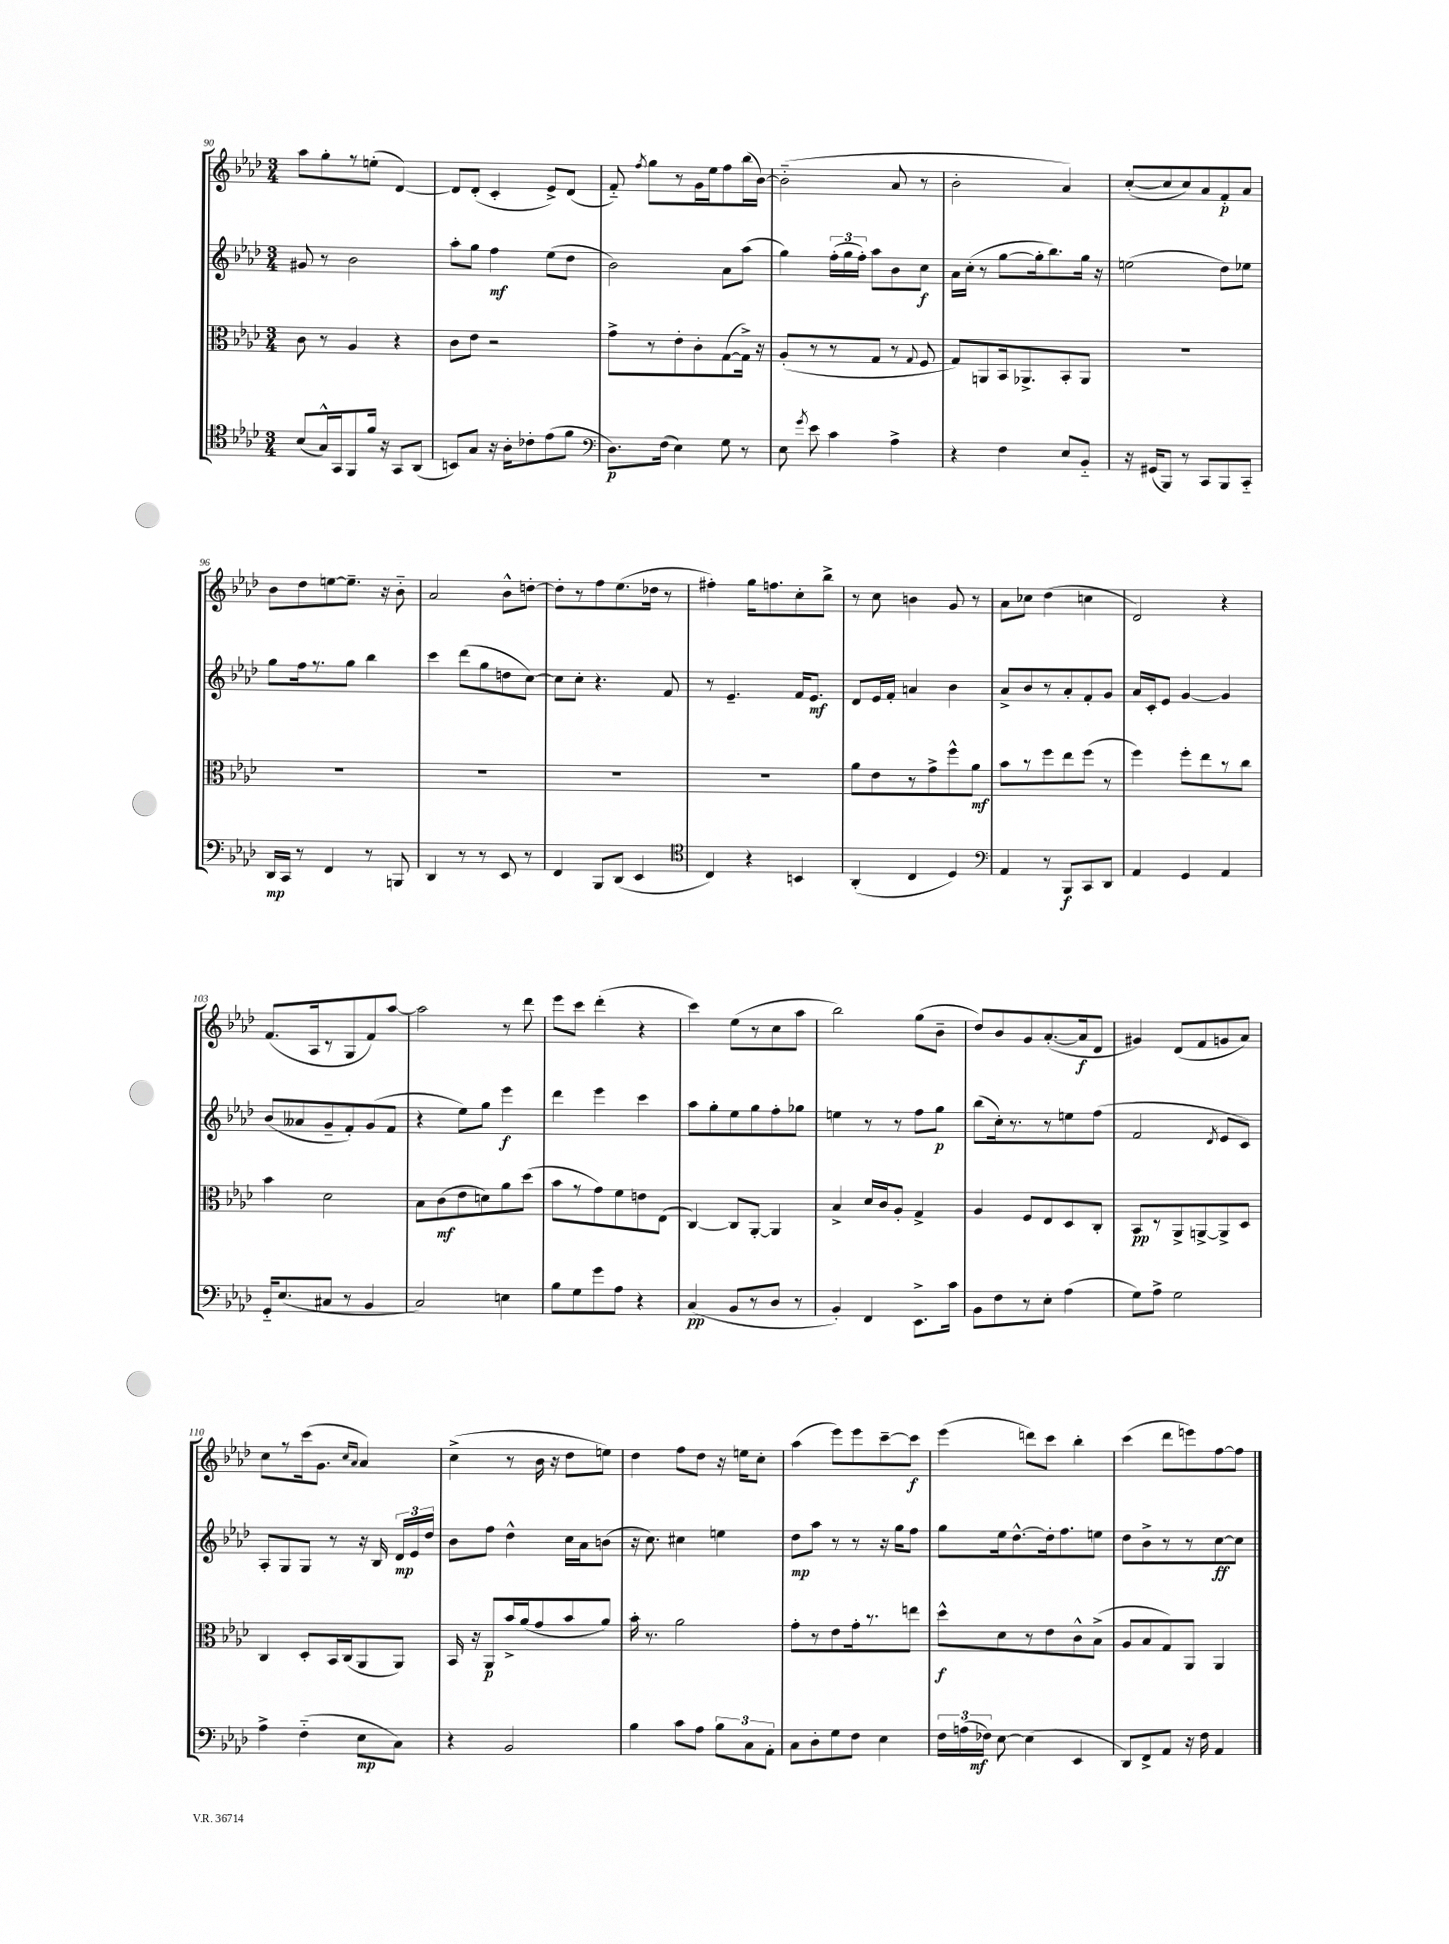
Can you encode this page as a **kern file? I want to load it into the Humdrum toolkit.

**kern	**kern	**kern	**kern
*staff4	*staff3	*staff2	*staff1
*clefC4	*clefC3	*clefG2	*clefG2
*k[b-e-a-d-]	*k[b-e-a-d-]	*k[b-e-a-d-]	*k[b-e-a-d-]
*M3/4	*M3/4	*M3/4	*M3/4
(8B-/L	8c\	8g#/	8aa-\L
16G^^/L)	8r	8r	8gg'\
16GG/J	.	.	.
8FF/	4A-/	2b-\	8r
16f/Jk	.	.	(8ee'\J
16r	.	.	.
8GG/L	4r	.	[4d-/)
(8AA-/J	.	.	.
=	=	=	=
8BB/L)	8c\L	8aa-'\L	8d-/]L
8G/J	8e-\J	8gg\J	(8d-'/J
16r	2r	4ff\	4c'/
16A-'\LK	.	.	.
8c-'\	.	.	.
(8e-\	.	(8ee-\L	8e-^/L)
8f\J	.	8dd-\J	(8d-/J
=	=	=	=
*clefF4	*	*	*
8.D-\L)	8g^\L	2b-\)	8f'~/)
.	.	.	8qff/
.	8r	.	8gg\L
(16F\Jk	.	.	.
4E-\)	8e-'\	.	8r
.	8c'\	.	16g\L
.	.	.	16ee-\J
8G\	([8G\	8a-\L	8ff\
8r	16G^\]Jk)	(8aa-\J	(16bb-\L
.	16r	.	[16b-\JJ)
=	=	=	=
8E-\	(8A-'/L	4gg\)	(2b-'~\]
8qg/	.	.	.
8e-\	8r	.	.
4c\	8r	(24ff'\LL	.
.	.	24gg\	.
.	.	24ff'\JJ)	.
.	8G/J	8aa-\L	.
4A-^\	8r	8b-\	8a-/
.	8qqG/	.	.
.	8F/	8cc\J	8r
=	=	=	=
4r	8G/L)	16a-\LL	2b-'\
.	.	(16cc'\JJ	.
.	8AA/	8r	.
4F\	16BB-/k	[8gg\L	.
.	8.AA-^/	.	.
.	.	16gg'\]k	.
.	.	8.bb-\)	.
8E-/L	8BB-'/	.	4a-/)
8BB-'~/J	8AA-/J	16gg\Jk	.
.	.	16r	.
=	=	=	=
16r	2.r	(2ee\	([8cc'/L
(16GG#/LK	.	.	.
8BBB-/J)	.	.	8cc/]
8r	.	.	8cc/)
8CC/L	.	.	8a-/
8BBB-/	.	8dd-\L)	8f'/
8CC'~/J	.	8ee-\J	8a-/J
=	=	=	=
16DD-/LL	2.r	8gg\L	8b-\L
16CC/JJ	.	.	.
8r	.	16ff\k	8dd-\
.	.	8.r	.
4FF/	.	.	[8ee\
.	.	8gg\J	8.ee~\]J
8r	.	4bb-\	.
.	.	.	16r
8BBB/	.	.	8b-'~\
=	=	=	=
4DD-/	2.r	4ccc\	2a-/
8r	.	(8ddd-\L	.
8r	.	8gg\	.
8EE-/	.	8dd\	8b-^^\L
8r	.	[8cc\J)	[8dd'\J
=	=	=	=
4FF/	2.r	8cc\]L	8dd'\]L
.	.	8cc'\J	8r
8BBB-/L	.	4.r	8ff\
(8DD-/J	.	.	(8.ee-\
4EE-/	.	.	.
.	.	.	16dd-\Jk
.	.	8f/	8r
=	=	=	=
*clefC4	*	*	*
4C/)	2.r	8r	4ff#'\)
.	.	4.e-~/	.
4r	.	.	16gg\LK
.	.	.	8.ff\
4BB/	.	16f/LK	8cc'\
.	.	8.e-/J	.
.	.	.	8bb-^\J
=	=	=	=
(4AA-'/	8a-\L	8d-/L	8r
.	8e-\	16e-/L	8cc\
.	.	16f'/JJ	.
4C/	8r	4a/	4b\
.	8g^\	.	.
4D-/)	8ff^^\	4b-\	8g/
.	8a-\J	.	8r
=	=	=	=
*clefF4	*	*	*
4AA-/	8b-\L	8a-^/L	8a-\L
.	8r	8b-/	8cc-\J
8r	8ff\	8r	(4dd-\
8BBB-/L	8ee-\	8a-'/	.
8CC/	(8ff\J	8f'/	4cc\
8DD-/J	8r	8g/J	.
=	=	=	=
4AA-/	4ff\)	16a-/LL	2d-/)
.	.	16c'/J	.
.	.	8e-/J	.
4GG/	8ff'\L	[4g/	.
.	8ee-\	.	.
4AA-/	8r	4g/]	4r
.	8cc\J	.	.
=	=	=	=
16GG'~/LK	4b-\	(8b-/L	(8.f/L
(8.E-/	.	.	.
.	.	8a--/	.
.	.	.	16A-/k
8C#/J	2d-\	8g~/	8r
8r	.	8f'/)	8G/
4BB-/	.	(8g/	8f/)
.	.	8f/J	[8aa-/J
=	=	=	=
2C/)	8B-\L	4r	2aa-\]
.	(8c\	.	.
.	8e-\	8ee-\L)	.
.	8d\)	8gg\J	.
4E\	8a-\	4eee-\	8r
.	(8dd-\J	.	8ddd-\
=	=	=	=
8B-\L	8b-\L	4ddd-\	8eee-\L
8G\	8r	.	8ccc\J
8g\	8g\)	4eee-\	(4ddd-'\
8A-\J	8f\	.	.
4r	8e\	4ccc\	4r
.	(8E-\J	.	.
=	=	=	=
(4C/	[4C/)	8aa-\L	4ccc\)
.	.	8gg'\	.
8BB-/L	8C/]L	8ee-\	(8ee-\L
8r	[8AA-'/J	8gg\	8r
8D-/J	4AA-/]	8ff'\	8cc\
8r	.	8gg-\J	8aa-\J
=	=	=	=
4BB-'/)	4B-^/	4ee\	2bb-\)
4FF/	16d-/LL	8r	.
.	16c/J	.	.
.	8A-'/J	8r	.
8.EE-^\L	4G^/	8ff\L	(8gg\L
.	.	8gg\J	8b-~\J
16c\Jk	.	.	.
=	=	=	=
8BB-\L	4A-/	(8bb-\L	8dd-/L)
8F\	.	16cc'\k)	8b-/
.	.	8.r	.
8r	8F/L	.	8g/
8E-'\J	8E-/	8r	([8.a-'/
(4A-\	8D-/	8ee\	.
.	.	.	16a-/]k
.	8C'/J	(8ff\J	8d-/J
=	=	=	=
8G\L)	8BB-/L	2f/	4g#/)
8A-^\J	8r	.	.
2G\	8AA-^/	.	(8d-/L
.	[8AA^/	.	8f/
.	.	8qd-/	.
.	8AA^/]	8e-/L	8g/
.	8D-/J	8c/J)	8a-/J)
=	=	=	=
4A-^\	4C/	8A-'/L	8cc\L
.	.	8G/	8r
(4F'~\	8D-'/L	8G/J	(16ccc\k
.	.	.	8.g\J
.	16BB-/L	8r	.
.	(16C/J	.	.
.	.	.	16qqcc/LL
.	.	.	16qqa-/JJ
8E-\L	8AA-/	16r	4a-/)
.	.	16B-/	.
8C\J)	8AA-/J)	24d-/LL	.
.	.	24e-/	.
.	.	24dd-/JJ	.
=	=	=	=
4r	16BB-/	8b-\L	(4cc^\
.	16r	.	.
.	8AA-/L	8ff\J	.
2BB-/	16b-^/L	4dd-^^\	8r
.	(16a-/J	.	.
.	8g/	.	16b-\
.	.	.	16r
.	8b-/	16cc\LL	8dd-\L
.	.	16a-\J	.
.	8a-/J)	(8b\J	8ee\J)
=	=	=	=
4B-\	16b-'\	16r	4dd-\
.	8.r	8.cc\)	.
8c\L	2a-\	4cc#\	8ff\L
8A-\J	.	.	8dd-\J
12B-\L	.	4ee\	16r
.	.	.	16ee\LK
12C\	.	.	.
.	.	.	8cc'\J
12AA-'\J	.	.	.
=	=	=	=
8C\L	8g'\L	8dd-\L	(4aa-\
8D-'\	8r	8aa-\J	.
8G\	8e-\	8r	8eee-\L)
8F\J	16g'\k	8r	8eee-\
.	8.r	.	.
4E-\	.	16r	[8ccc~\
.	.	16gg\LK	.
.	8ee\J	8ff\J	8ccc\]J
=	=	=	=
24F\LL	8dd-^^\L	8gg\L	(4eee-\
(24A\	.	.	.
24F-\JJ)	.	.	.
[8E-\	8d-\	16ee-\k	.
.	.	[8.dd-^^\	.
(4E-\]	8r	.	8ddd\L)
.	8e-\	16dd-'\]k	8ccc\J
.	.	8.ff\	.
4EE-/	8c^^\	.	4bb-'\
.	(8B-^\J	8ee\J	.
=	=	=	=
8DD-/L)	8A-/L	8dd-\L	(4ccc\
8FF^/	8B-/	8b-^\	.
8AA-/J	8G/)	8r	8ddd-\L
16r	8AA-/J	8r	8eee\)
16F\	.	.	.
4AA-/	4AA-/	[8cc\	[8ff\
.	.	8cc\]J	8ff\]J
==	==	==	==
*-	*-	*-	*-
